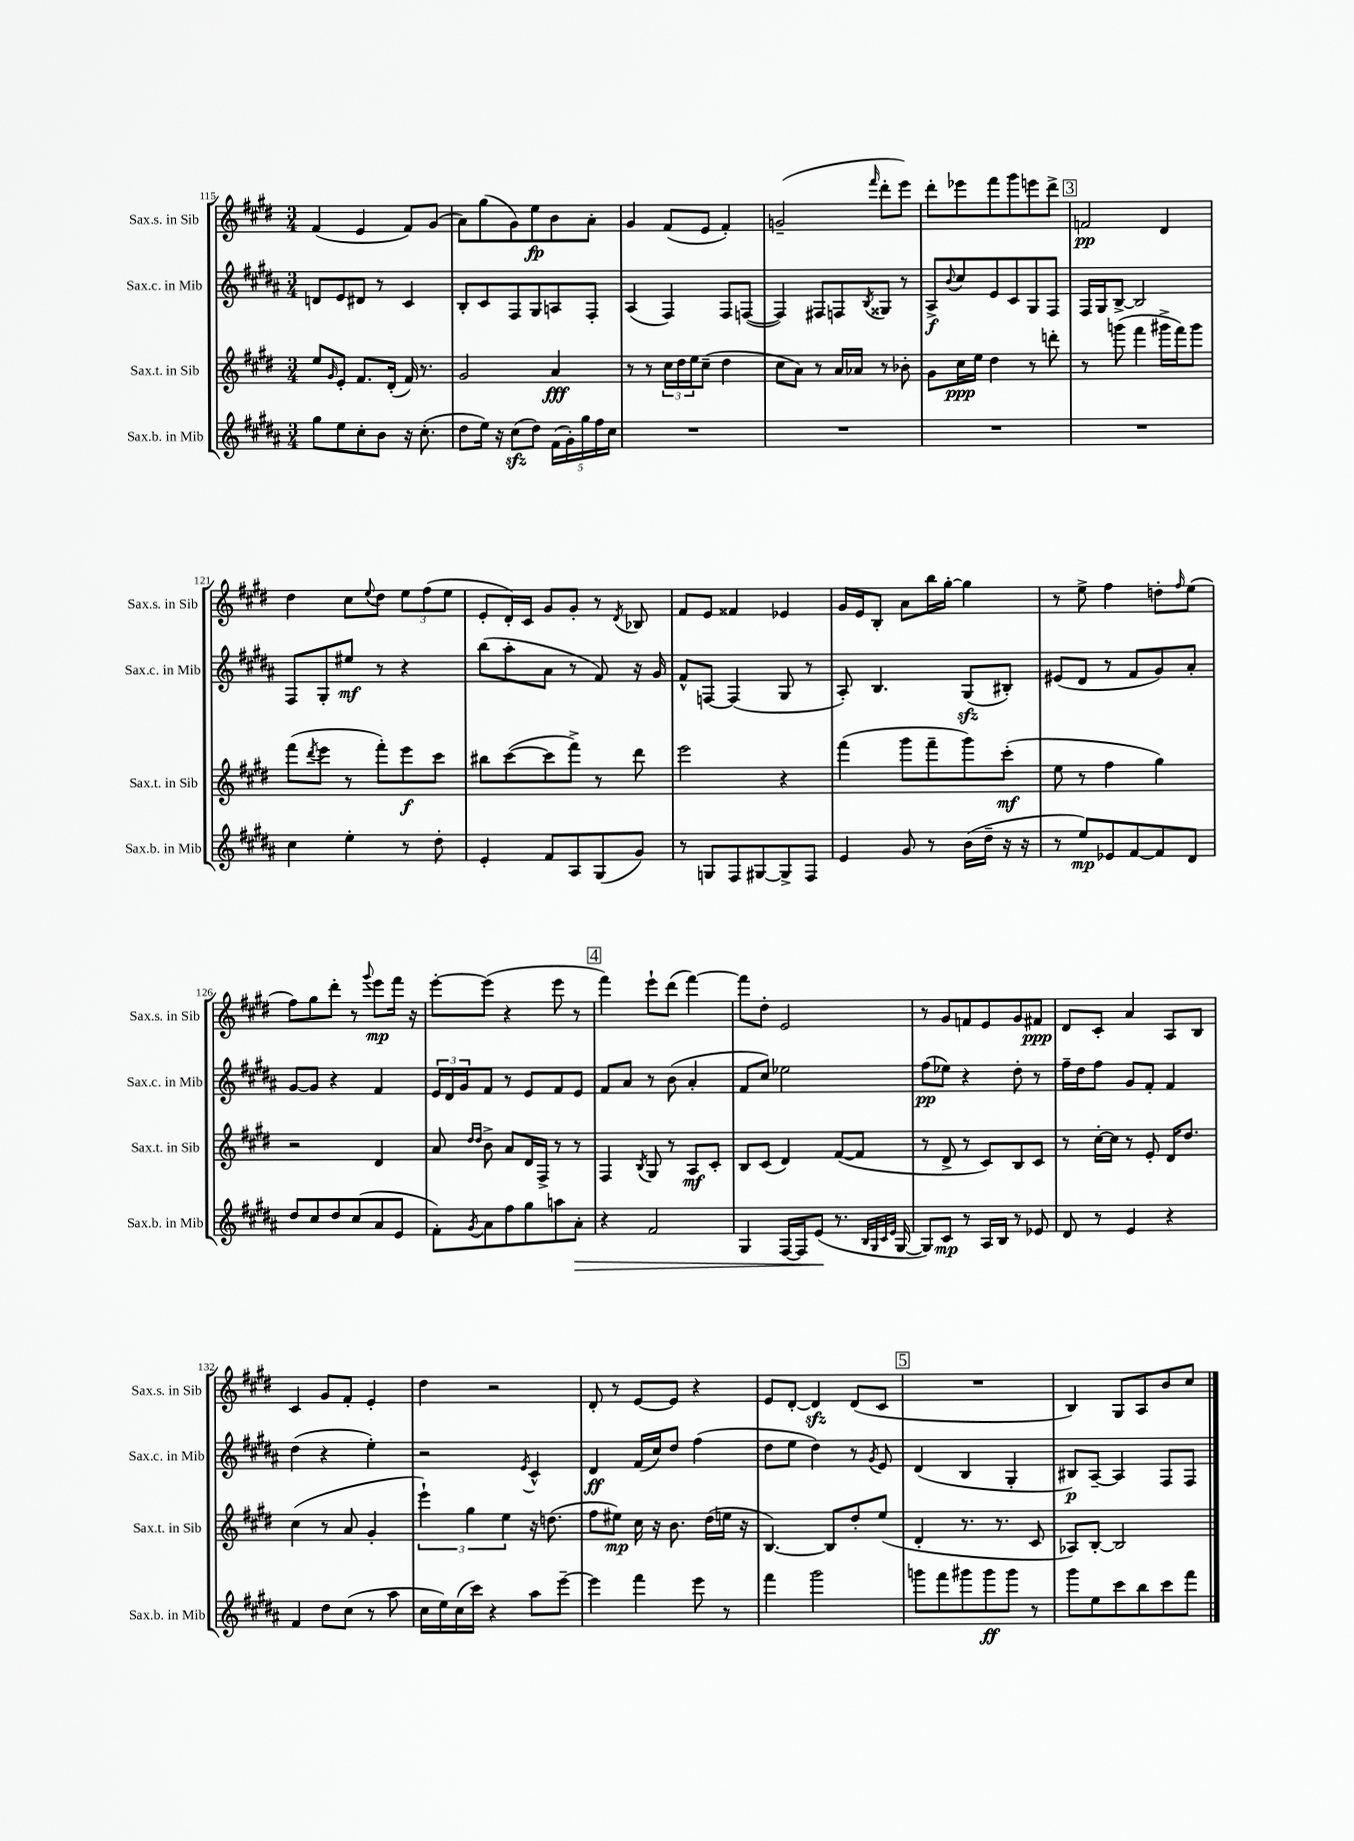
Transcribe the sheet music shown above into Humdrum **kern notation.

**kern	**kern	**kern	**kern
*staff4	*staff3	*staff2	*staff1
*clefG2	*clefG2	*clefG2	*clefG2
*k[f#c#g#d#a#]	*k[f#c#g#d#]	*k[f#c#g#d#a#]	*k[f#c#g#d#]
*M3/4	*M3/4	*M3/4	*M3/4
8gg#	8ee	8d	(4f#
.	16qqg#	.	.
8ee	8e'	8e	.
8cc#'	8.f#	8d#	4e
8b	.	8r	.
.	(16d#'	.	.
16r	16f#)	4c#	8f#)
(8.cc#'	8.r	.	.
.	.	.	(8g#
=	=	=	=
8dd#	2g#	8B'	8a)
16ee)	.	8c#	(8gg#
16r	.	.	.
(8cc#	.	8F#	8g#)
8dd#)	.	8G#	8ee
(20f#	4a	8A	8b
20g#')	.	.	.
20gg#	.	.	.
.	.	8F#'	8a'
20ff#	.	.	.
20cc#	.	.	.
=	=	=	=
2.r	8r	(4A#	4g#
.	8r	.	.
.	24cc#	4F#)	(8f#
.	24dd#	.	.
.	24ee	.	.
.	(8cc#~	.	8e
.	4dd#	8F#	4f#')
.	.	([8F	.
=	=	=	=
2.r	8cc#	4F])	(2g~
.	8a)	.	.
.	8r	8F#	.
.	16a	8F	.
.	16a-	.	.
.	.	8qB	16qqfff#
.	8r	8G##	8ddd#'
.	8b-'	8r	8eee)
=	=	=	=
2.r	8g#	8A#^	8ddd#'
.	.	8qqb	.
.	16cc#	8cc#	8eee-
.	16ee	.	.
.	4dd#	8e	8fff#
.	.	8c#	8ggg#
.	8r	8G#	8eee
.	8ddd'	8F#	8ddd#^
=	=	=	=
2.r	8r	16F#	2f
.	.	16G#	.
.	(8ggg	[8B^	.
.	4fff#	2B]	.
.	16ggg#^	.	4d#
.	16fff#)	.	.
.	8ggg#	.	.
=	=	=	=
4cc#	(8fff#	8F#	4dd#
.	8qddd#	.	.
.	8eee	8G#'	.
4ee'	8r	8ee#	8cc#
.	.	.	8qqee
.	8fff#')	8r	8dd#
8r	8eee	4r	12ee
.	.	.	(12ff#
8dd#'	8ccc#	.	.
.	.	.	12ee
=	=	=	=
4e'	8bb#	(8bb	8e'
.	([8ccc#	8aa#'	16d#')
.	.	.	16c#
8f#	8ccc#]	8a#	8g#
8A#	8fff#^)	8r	8g#'
(8G#	8r	8f#)	8r
.	.	.	8qd#
8g#)	8ddd#	16r	8B-
.	.	16g#	.
=	=	=	=
8r	2eee	8f#^^	8f#
8G	.	[8F	8e
8F#	.	(4F]	4f##
[8G#	.	.	.
8G#^]	4r	8G#	4e-
8F#	.	8r	.
=	=	=	=
4e	(4fff#	8A#')	16g#
.	.	.	16e
.	.	4.B	8B'
8g#	8ggg#	.	8a
8r	8fff#~	.	16bb
.	.	.	[16gg#'
(16b	8ggg#)	(8G#	4gg#]
16dd#~	.	.	.
16r	(8ccc#'	8B#')	.
16r	.	.	.
=	=	=	=
8r	8ee	(8e#	8r
8ee)	8r	8d#	8ee^
8e-	4ff#	8r	4ff#
[8f#	.	8f#	.
8f#]	4gg#)	8g#)	8dd'
.	.	.	16qqff#
8d#	.	8a#'	(8ee
=	=	=	=
8dd#	2r	[8g#	8ff#)
8cc#	.	8g#]	8gg#
8dd#	.	4r	8ddd#'
(8cc#	.	.	8r
.	.	.	8qqggg#
8a#	4d#	4f#	8eee
8e	.	.	16fff#
.	.	.	16r
=	=	=	=
8f#')	8a	24e	[8eee'
.	.	24d#	.
.	.	24g#	.
.	16qqdd#	.	.
8qg#	16qqdd#	.	.
8a#	8b^	8f#	(8eee]
8ff#	8a	8r	4r
8gg#	16d#	8e	.
.	16F#^	.	.
8aa	8r	8f#	8eee
8a#'	8r	8e	8r
=	=	=	=
4r	4F#	8f#	4fff#)
.	.	8a#	.
.	8qB	.	.
2f#	8G#	8r	8eee`
.	8r	(8b	(8ddd#
.	8A	4a#'	[4fff#)
.	8c#'	.	.
=	=	=	=
4G#	8B	8f#	8fff#]
.	(8c#	8cc#)	8dd#'
[16F#	4d#)	2ee-	2e
16F#]	.	.	.
(8e	.	.	.
8.r	([8f#	.	.
.	8f#]	.	.
32qqB	.	.	.
32qqG#	.	.	.
32qqc#	.	.	.
32qqe	.	.	.
[16G#	.	.	.
=	=	=	=
8G#])	8r	(8ff#	8r
8c#	8d#^	8ee-)	8g#
8r	8r	4r	8f
16A#	8c#)	.	8e
16B	.	.	.
8r	8B	8dd#'	8g#
8e-	8c#	8r	8f#
=	=	=	=
8d#	8r	16ff#~	8d#
.	.	16dd#	.
8r	[16cc#'	8ff#	8c#'
.	16cc#]	.	.
4e	8r	8g#	4a
.	8e'	8f#'	.
4r	16d#	4f#	8A
.	8.dd#	.	.
.	.	.	8B
=	=	=	=
4f#	(4cc#	(4dd#	4c#
8dd#	8r	4r	8g#
(8cc#	8a	.	8f#'
8r	4g#'	4ee')	4e'
8aa#	.	.	.
=	=	=	=
16cc#	6eee`)	2r	4dd#
16ee)	.	.	.
(16cc#	.	.	.
.	6gg#	.	.
16ccc#)	.	.	.
4r	.	.	2r
.	6ee	.	.
.	.	8qe	.
8aa#	16r	4c#^^	.
.	(8.dd	.	.
[8eee~	.	.	.
=	=	=	=
4eee]	8ff#	4d#	8d#'
.	8ee#)	.	8r
4fff#	16cc#	(16f#	[8e
.	16r	16cc#)	.
.	8.b	8dd#	8e]
8eee	.	(4ff#	4r
.	(16dd#	.	.
8r	16ee	.	.
.	16r	.	.
=	=	=	=
4fff#	[4.B)	8dd#	8e
.	.	8ee	[8d#'
2ggg#	.	4dd#)	4d#]
.	8B]	.	.
.	8dd#'	8r	(8d#
.	.	8qg#	.
.	(8ee	8e	8c#
=	=	=	=
8ggg	4d#'	(4d#	2.r
8fff#	.	.	.
8ggg#	8.r	4B	.
8ggg#	.	.	.
.	8.r	.	.
8ggg#	.	4G#'	.
8r	8c#	.	.
=	=	=	=
8ggg#	8A-)	8B#)	4B)
8ee	[8B'	[8A#~	.
8ccc#	2B]	4A#]	8G#
8bb	.	.	8A
8ccc#	.	8F#	8b
8fff#	.	8F#	8cc#
==	==	==	==
*-	*-	*-	*-
